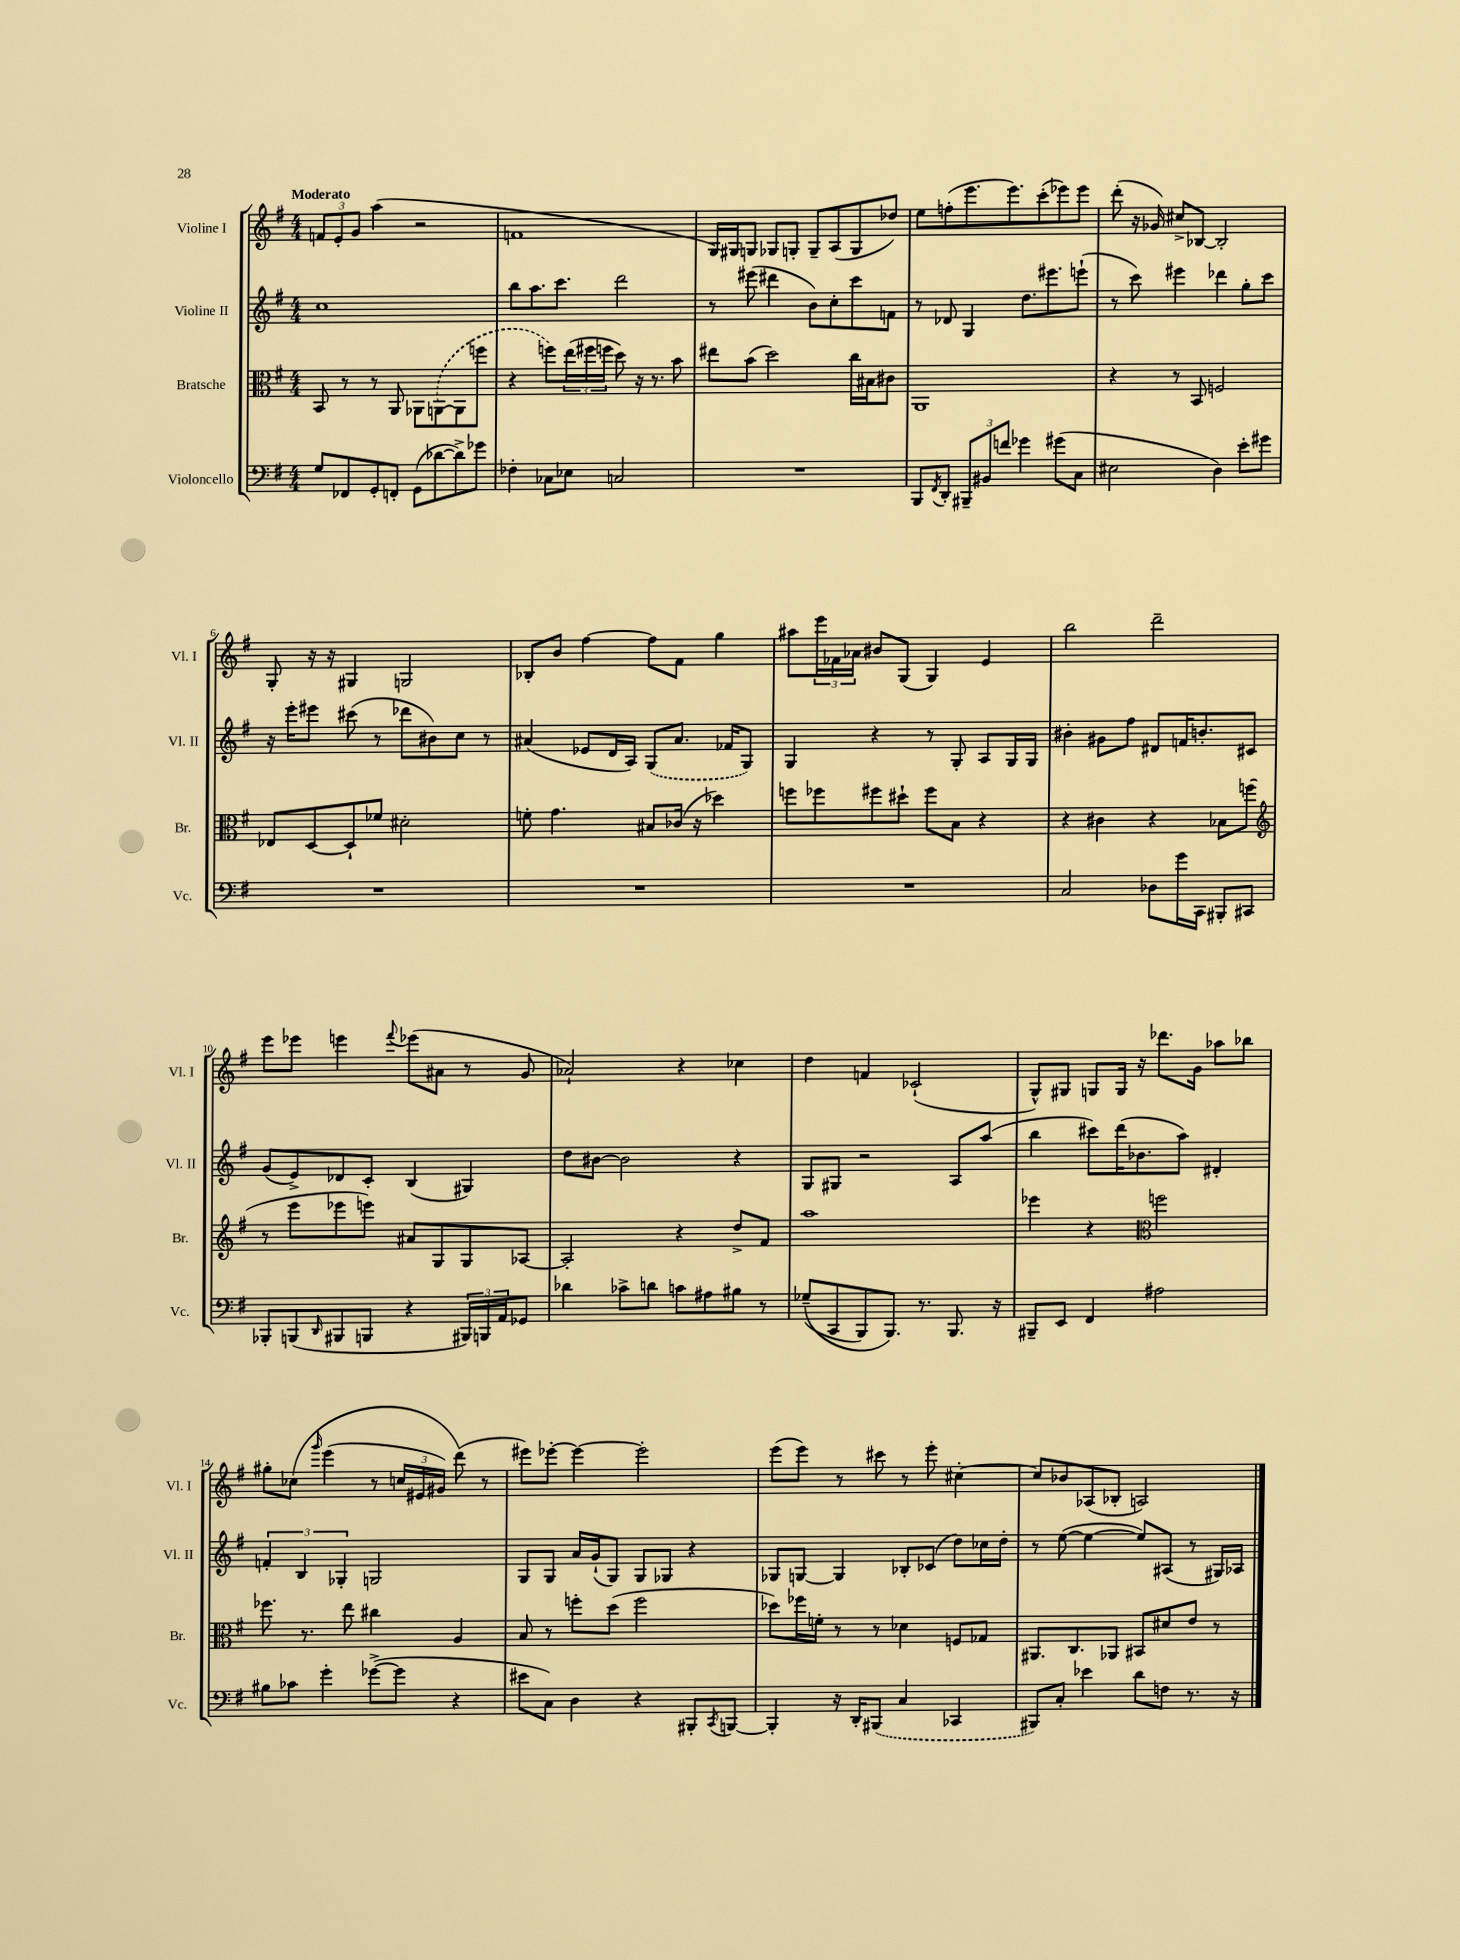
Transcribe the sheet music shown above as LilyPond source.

<<
\new StaffGroup <<
\new Staff = "s0" \with { instrumentName = "Violine I" shortInstrumentName = "Vl. I" } {
    \clef treble \key g \major \numericTimeSignature \time 4/4 \tempo "Moderato"
    \tuplet 3/2 { f'8 e'8-. g'8 } a''4( r2 |
    f'1 |
    g16) gis16 g8 ges8 g8-. g8-- a8( g8 des''8) |
    e''8 f''8-.( e'''8. e'''8.) c'''8-.( ees'''8) ees'''8 |
    d'''8-.( r16 ges'16) cis''8-> bes8~ bes2-. |
    g8-. r16 r16 gis4 g2 |
    bes8-. b'8 fis''4~ fis''8 fis'8 g''4 |
    ais''8 \tuplet 3/2 { e'''16 fes'16 aes'16 } bis'8 g8( g4) e'4 |
    b''2 d'''2-- |
    e'''8 ees'''8 e'''4 \appoggiatura { fis'''8 } ees'''8( ais'8 r8 g'8 |
    aes'2-!) r4 ces''4 |
    d''4 f'4 ces'2-!( |
    g8-^) gis8 g8 g16 r16 des'''8. g'16 aes''8 bes''8 |
    gis''8-. ces''8\( \grace { g'''16 } e'''4( r8 \tuplet 3/2 { c''16 eis'16 gis'16) } d'''8(\) r8 |
    eis'''8) ees'''8~-. ees'''4~ ees'''2-. |
    e'''8( e'''8) r8 cis'''8 r8 e'''8-. cis''4~-. |
    cis''8 bes'8 aes8( bes8-. a2) \bar "|." |
}
\new Staff = "s1" \with { instrumentName = "Violine II" shortInstrumentName = "Vl. II" } {
    \clef treble \key g \major \numericTimeSignature \time 4/4
    c''1 |
    b''8 a''8. c'''8. d'''2 |
    r8 eis'''8( dis'''4 b'8) c''8-. c'''8 f'8 |
    r8 des'8 g4 d''8. eis'''8. e'''8-!( |
    r8 c'''8) eis'''4 des'''4 g''8-. c'''8 |
    r16 e'''16-. eis'''8 cis'''8( r8 des'''8 bis'8) c''8 r8 |
    ais'4( ees'8 d'16 a16) \once \slurDashed g8( ais'8. fes'16 g8) |
    g4 r4 r8 g8-. a8 g16 g16 |
    bis'4-. gis'8 fis''8 dis'8 f'16 b'8.-. cis'8 |
    g'8( e'8->) des'8 c'8-. b4( gis4) |
    d''8 bis'8~ bis'2 r4 |
    g8 gis8 r2 a8 a''8( |
    b''4 cis'''8) d'''16( bes'8. a''8) dis'4-. |
    \tuplet 3/2 { f'4-. b4 ges4-. } g2 |
    g8 g8 a'16 g'16-!( g8) g8 ges8 r4 |
    ges8 g8~ g4 bes8-. ces'8( d''8) ces''16 d''16-. |
    r8 e''8~( e''4~ e''8) ais8( r8 gis16) aes16 \bar "|." |
}
\new Staff = "s2" \with { instrumentName = "Bratsche" shortInstrumentName = "Br." } {
    \clef alto \key g \major \numericTimeSignature \time 4/4
    b,8 r8 r8 a,8 aes,8 \once \slurDashed a,8~( a,8 f''8 |
    r4 f''8) \tuplet 3/2 { e''16( fis''16 f''16 } d''8) r16 r8. b'8 |
    eis''8 b'8( d''2) c''16 bis16 cis'8 |
    a,1 |
    r4 r8 b,8 f2 |
    ees8 d8~ d8-! fes'8 dis'2-. |
    f'8-. g'4. bis8 ces'16( r16 des''4) |
    f''8 fes''8 fis''8 dis''8-! fis''8 b8 r4 |
    r4 cis'4 r4 bes8 f''8( |
    \clef treble r8 e'''8 ees'''8 e'''8) ais'8 g8 g8 aes8~ |
    aes2-. r4 d''8-> fis'8 |
    a''1 |
    ees'''4 r4 \clef alto f''2 |
    fes''8. r8. e''8 cis''4 a4 |
    b8 r8 f''8-. d''8( f''2 |
    des''8) fes''16 f'16-. r8 r8 des'4 f8 ges8 |
    ais,8. c8. aes,8 bis,8 dis'8 e'8 r8 \bar "|." |
}
\new Staff = "s3" \with { instrumentName = "Violoncello" shortInstrumentName = "Vc." } {
    \clef bass \key g \major \numericTimeSignature \time 4/4
    g8 fes,8 g,8-. f,8-. g,8( des'8~ des'8->) ges'8 |
    fes4-. ces8 ees8 c2 |
    R1 |
    b,,8 \acciaccatura { fis,8 } d,8-. \tuplet 3/2 { bis,,8-- bis,8 f'8 } ges'4 gis'8( c8 |
    eis2 d4) e'8-. gis'8 |
    R1 |
    R1 |
    R1 |
    c2 des8 g'16 c,16 bis,,8-. cis,8 |
    bes,,8-. b,,8( \grace { d,16 } bis,,8 b,,8 r4 \tuplet 3/2 { bis,,16) b,,16 a,16 } ges,8 |
    des'4 ces'8-> d'8 c'8 ais8 bis8 r8 |
    ges8--(\( c,8 b,,8) b,,8.\) r8. b,,8. r16 |
    bis,,8-- e,8 fis,4 ais2 |
    bis8 ces'8 g'4-. ges'8~->( ges'8 r4 |
    eis'8 c8) d4 r4 bis,,8-. \acciaccatura { c,8 } b,,8~ |
    b,,4-. r16 d,16-. \once \slurDashed bis,,8( c4 ces,4 |
    bis,,8) c8-. ees'4 d'8 f8 r8. r16 \bar "|." |
}
>>
>>
